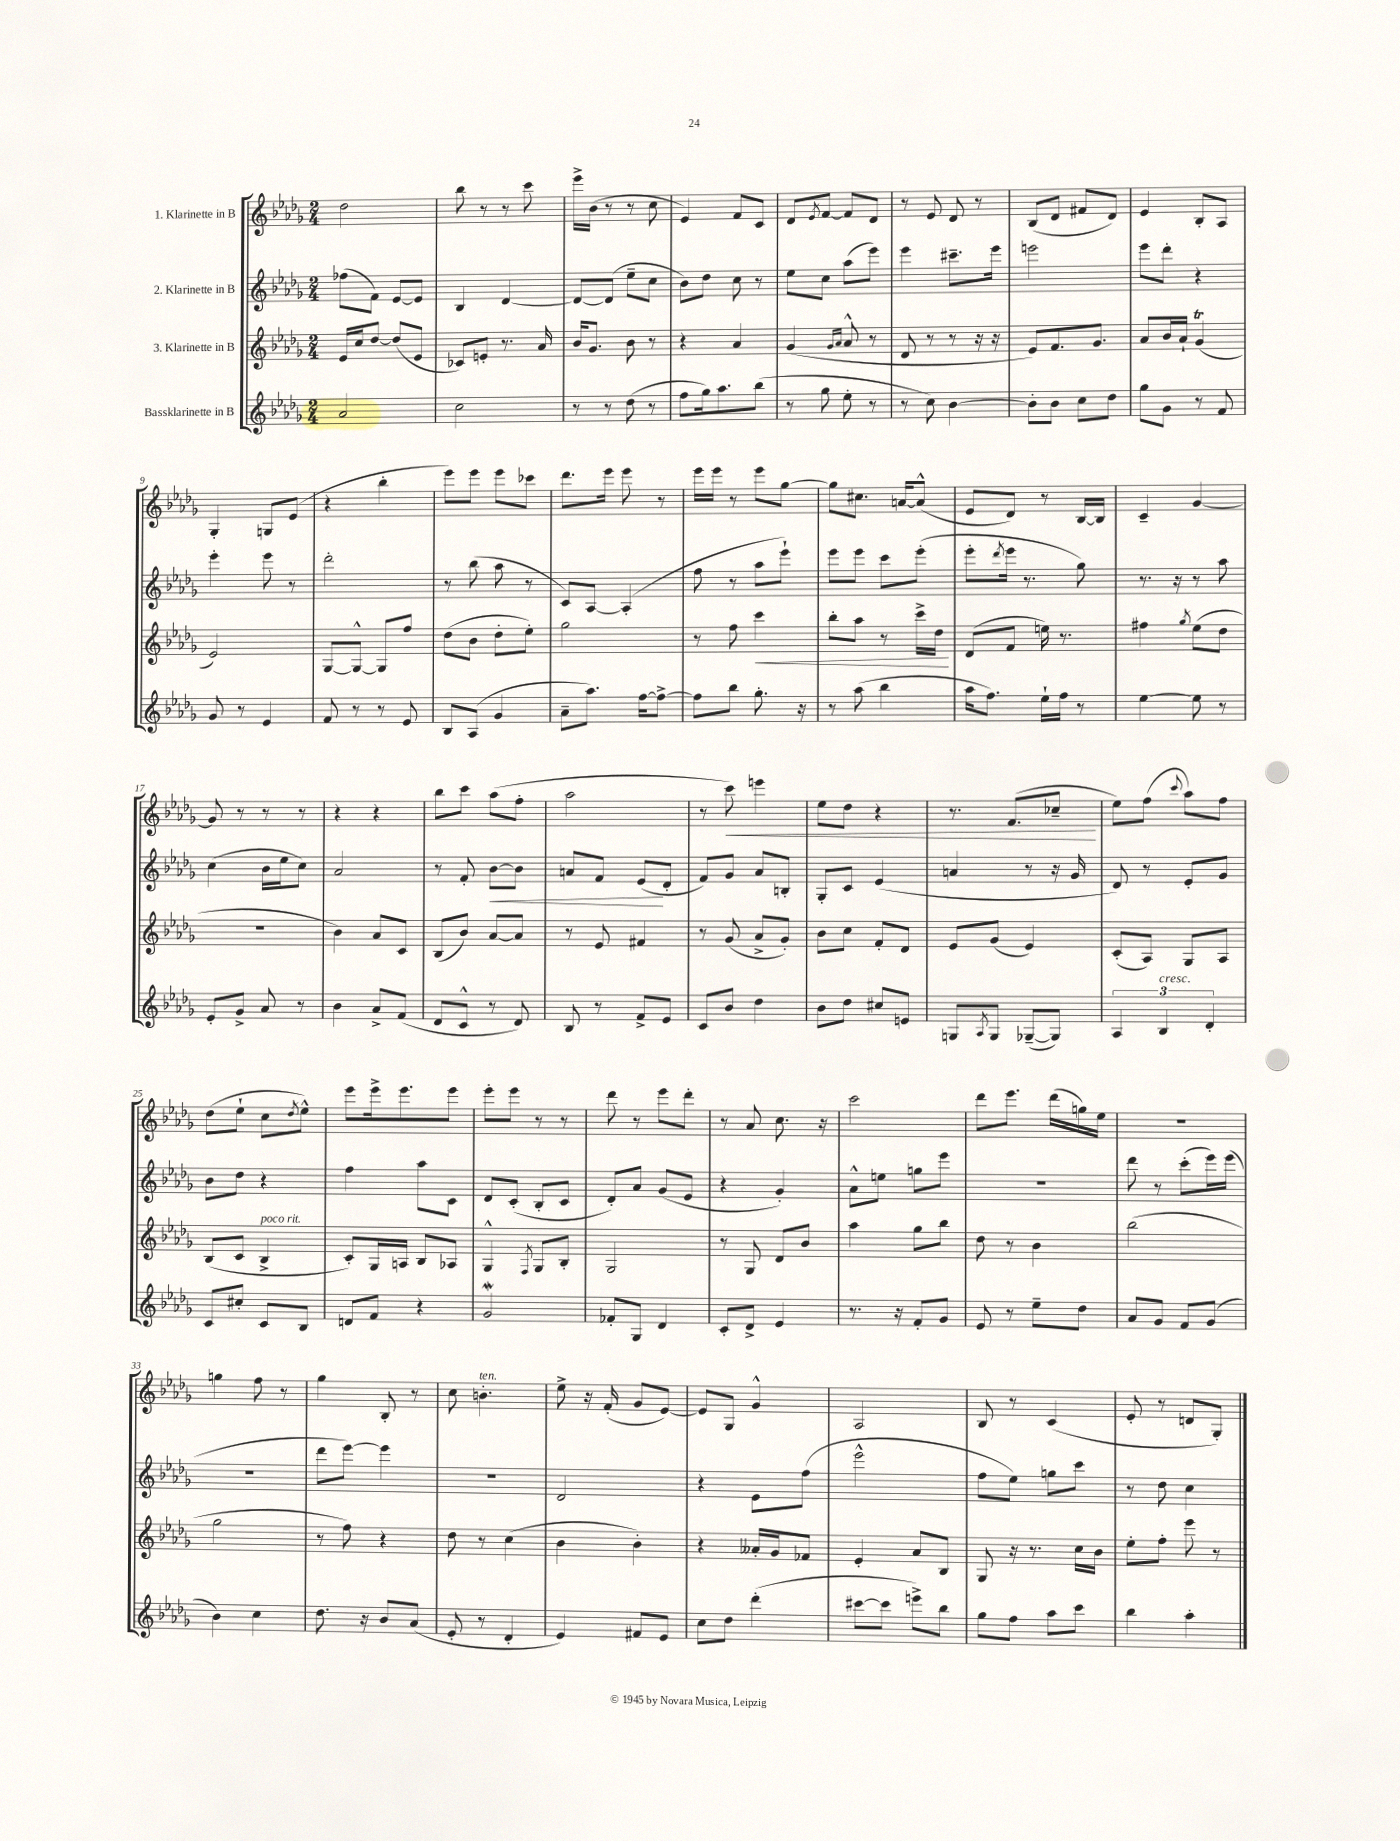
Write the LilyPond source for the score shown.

<<
\new StaffGroup <<
\new Staff = "s0" \with { instrumentName = "1. Klarinette in B" } {
    \clef treble \key des \major \numericTimeSignature \time 2/4
    des''2 |
    bes''8 r8 r8 c'''8 |
    ees'''16-> bes'16( r8 r8 c''8 |
    ees'4) f'8 c'8 |
    des'8 \acciaccatura { ees'8 } f'8~ f'8 des'8 |
    r8 ees'8 des'8 r8 |
    bes8( des'8 fis'8 des'8) |
    ees'4 bes8-. aes8 |
    ges4-. g8 ees'8( |
    r4 bes''4-. |
    ees'''8) ees'''8 ees'''8 ces'''8 |
    des'''8. ees'''16 ees'''8 r8 |
    ees'''16 ees'''16 r8 ees'''8 ges''8~ |
    ges''8 cis''8. a'16~ a'8-^( |
    ees'8 des'8) r8 bes16~ bes16 |
    c'4-- ges'4~ |
    ges'8 r8 r8 r8 |
    r4 r4 |
    bes''8 c'''8 aes''8( f''8-. |
    aes''2 |
    r8 c'''8\<) e'''4 |
    ees''8 des''8 r4 |
    r8. f'8.( ces''8--\! |
    ees''8) f''8( \appoggiatura { c'''8 } aes''8) f''8 |
    des''8( ees''8-! c''8 \acciaccatura { des''8 } ees''8-^) |
    ees'''8 ees'''16-> ees'''8. ees'''8 |
    ees'''8-. ees'''8 r8 r8 |
    des'''8 r8 ees'''8 des'''8-. |
    r8 aes'8 c''8. r16 |
    c'''2 |
    des'''8 ees'''8. des'''16( g''16) ees''16 |
    R2 |
    g''4 f''8 r8 |
    ges''4 bes8-. r8 |
    c''8 b'4.-.^\markup { \italic "ten." } |
    ees''8-> r16 f'16-.( ges'8 ees'8~) |
    ees'8 ges8 ges'4-^ |
    aes2 |
    bes8 r8 c'4( |
    ees'8-. r8 d'8 ges8-.) \bar "|." |
}
\new Staff = "s1" \with { instrumentName = "2. Klarinette in B" } {
    \clef treble \key des \major \numericTimeSignature \time 2/4
    fes''8( f'8) ees'8~ ees'8 |
    bes4 des'4~ |
    des'8~ des'8( ees''8-- c''8 |
    bes'8) des''8 c''8 r8 |
    ees''8 c''8 aes''8( ees'''8) |
    ees'''4 cis'''8.-- ees'''16 |
    e'''2 |
    ees'''8 des'''8-. r4 |
    ees'''4-. ees'''8 r8 |
    des'''2-. |
    r8 bes''8( aes''8 r8 |
    c'8) aes8~ aes4-.( |
    f''8 r8 aes''8 ees'''8-!) |
    ees'''8 ees'''8 c'''8 ees'''8-.( |
    ees'''8-. \acciaccatura { des'''8 } ees'''16 r8. ges''8) |
    r8. r16 r8 aes''8 |
    c''4( bes'16 ees''16 c''8) |
    aes'2 |
    r8 f'8-. bes'8~\< bes'8 |
    a'8 f'8 ees'8\!( des'8-. |
    f'8) ges'8 aes'8 b8-. |
    ges8-. c'8 ees'4( |
    a'4 r8 r16 ges'16 |
    des'8) r8 ees'8-. ges'8 |
    bes'8 des''8 r4 |
    f''4 aes''8 c'8 |
    des'8 c'8-.( bes8-. c'8 |
    des'8-.) aes'8 ges'8( ees'8 |
    r4 ges'4-.) |
    aes'8-^ e''8 g''8 ees'''8 |
    R2 |
    des'''8 r8 c'''8-.( ees'''16) ees'''16( |
    R2 |
    des'''8 ees'''8~) ees'''4 |
    r2 |
    des'2 |
    r4 ees'8 f''8( |
    ees'''2-^ |
    f''8 ees''8) g''8 c'''8 |
    r8 des''8 c''4 \bar "|." |
}
\new Staff = "s2" \with { instrumentName = "3. Klarinette in B" } {
    \clef treble \key des \major \numericTimeSignature \time 2/4
    ees'16 c''16 des''8~ des''8( ees'8 |
    ces'8) e'8-. r8. aes'16 |
    bes'16 ges'8. bes'8 r8 |
    r4 aes'4 |
    ges'4( \grace { ges'16 aes'16 } aes'8-^ r8 |
    des'8 r8 r8 r16 r16 |
    ees'8) f'8. ges'8. |
    aes'8 bes'16 aes'16-! ges'4\trill( |
    ees'2) |
    ges8~ ges8~-^ ges8 f''8 |
    des''8( bes'8 des''8-. ees''8-.) |
    ges''2 |
    r8 f''8 c'''4\< |
    bes''8-. aes''8 r8 c'''16-> des''16\! |
    des'8( f'8 e''16) r8. |
    fis''4 \acciaccatura { ges''8 } ees''8( des''8 |
    r2 |
    bes'4) aes'8 c'8 |
    bes8( bes'8) aes'8~ aes'8 |
    r8 ees'8 fis'4 |
    r8 ges'8( aes'8-> ges'8-.) |
    bes'8 c''8 f'8-. des'8 |
    ees'8 ges'8( ees'4) |
    c'8-.( aes8) ges8 aes8 |
    bes8( c'8 bes4->^\markup { \italic "poco rit." } |
    c'8-.) ges16 a16 bes8 aes8 |
    ges4-^ \acciaccatura { f8 } ges8 bes8-. |
    ges2 |
    r8 ges8 des'8 bes'8 |
    aes''4 ges''8 bes''8 |
    des''8 r8 bes'4 |
    bes''2( |
    ges''2 |
    r8 f''8) r4 |
    des''8 r8 c''4( |
    bes'4 bes'4-.) |
    r4 aeses'16-. ges'16 fes'8 |
    ees'4-. aes'8 bes8 |
    ges8 r16 r8. c''16 bes'16 |
    ees''8-. f''8-. ees'''8 r8 \bar "|." |
}
\new Staff = "s3" \with { instrumentName = "Bassklarinette in B" } {
    \clef treble \key des \major \numericTimeSignature \time 2/4
    aes'2 |
    c''2 |
    r8 r8 des''8( r8 |
    f''8 ges''16) aes''8. bes''8( |
    r8 ges''8 ees''8-. r8 |
    r8 c''8) bes'4~ |
    bes'8-. bes'8 c''8 des''8 |
    ges''8 ges'8 r8 f'8 |
    ges'8 r8 ees'4 |
    f'8 r8 r8 ees'8 |
    bes8 aes8( ges'4 |
    aes'8-- aes''8.) f''16~ f''8~-> |
    f''8 bes''8 ges''8.-. r16 |
    r8 aes''8( bes''4 |
    aes''16 f''8.) ees''16-! f''16 r8 |
    ees''4~ ees''8 r8 |
    ees'8-. ges'8-> aes'8 r8 |
    bes'4 aes'8-> f'8( |
    des'8 c'8-^ r8 des'8) |
    bes8 r8 f'8-> ees'8 |
    c'8 bes'8 des''4 |
    bes'8 des''8 cis''8 e'8 |
    g8 \acciaccatura { aes8 } g8 ges8~--( ges8) |
    \tuplet 3/2 { aes4 bes4^\markup { \italic "cresc." } des'4-. } |
    c'8 cis''8-. c'8 bes8 |
    d'8 f'8 r4 |
    ges'2\mordent |
    fes'8-. ges8 des'4 |
    c'8-. des'8-> ees'4 |
    r8. r16 f'8-. ges'8 |
    ees'8 r8 ees''8-- des''8 |
    aes'8 ges'8 f'8 ges'8( |
    bes'4) c''4 |
    des''8. r16 bes'8 aes'8( |
    ees'8-. r8 des'4-. |
    ees'4) fis'8 ees'8 |
    c''8 des''8 des'''4-.( |
    cis'''8~ cis'''8 e'''8->) bes''8 |
    ges''8 f''8 aes''8 c'''8 |
    bes''4 aes''4-. \bar "|." |
}
>>
>>
